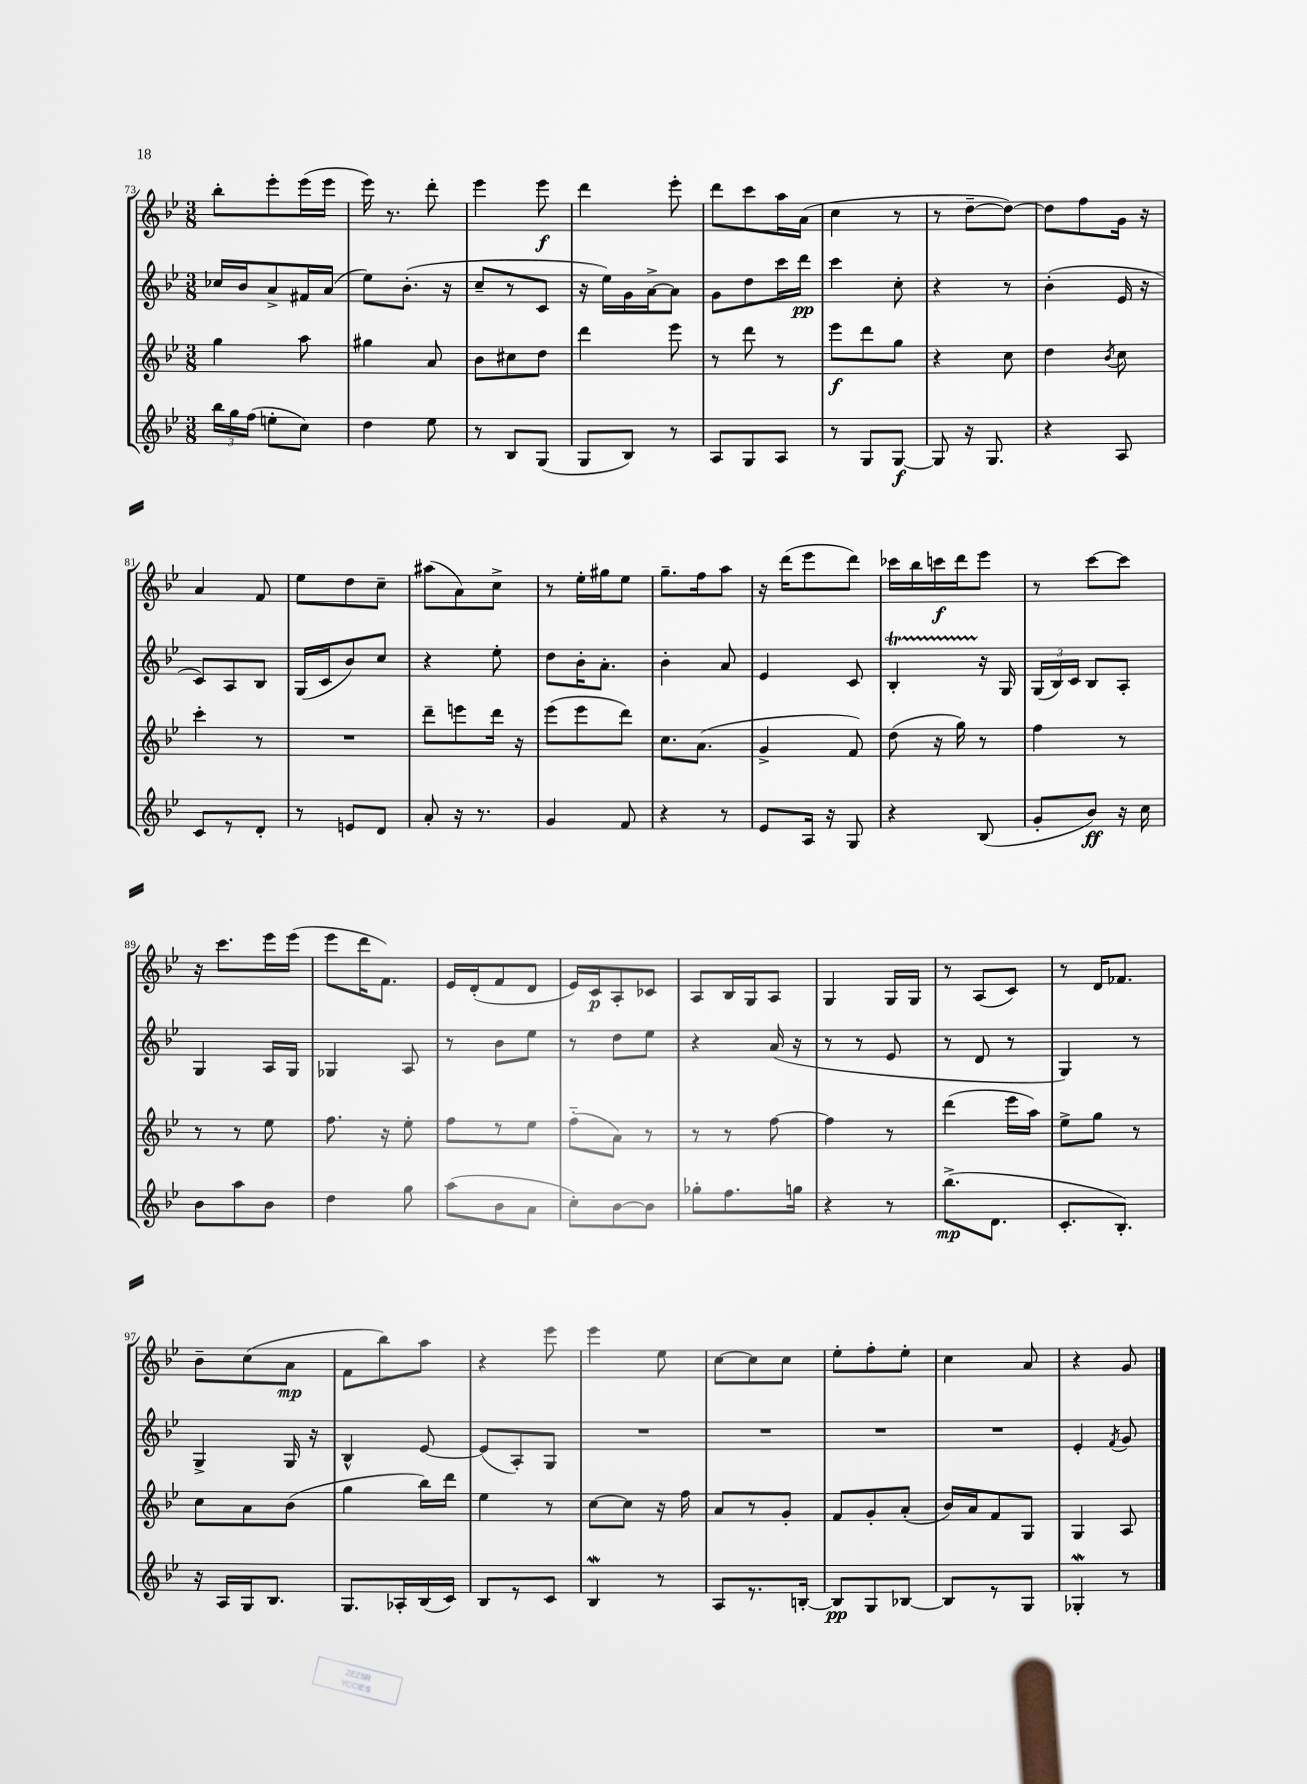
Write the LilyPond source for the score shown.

<<
\new StaffGroup <<
\new Staff = "s0" {
    \clef treble \key bes \major \numericTimeSignature \time 3/8
    \autoBeamOff bes''8[-. ees'''8-. ees'''16( ees'''16] |
    ees'''16) r8. d'''8-. |
    ees'''4 ees'''8\f |
    d'''4 ees'''8-. |
    d'''8[ c'''8 a''16 a'16]( |
    c''4 r8 |
    r8 d''8[~-- d''8]~) |
    d''8[ f''8 g'16] r16 |
    a'4 f'8 |
    ees''8[ d''8 c''8]-- |
    ais''8[( a'8) c''8]-> |
    r8 ees''16[-. gis''16 ees''8] |
    g''8.[-- f''16 a''8] |
    r16 d'''16[( ees'''8 d'''8]) |
    ces'''16[ bes''16 c'''16\f d'''16 ees'''8] |
    r8 c'''8[~ c'''8] |
    r16 c'''8.[ ees'''16 ees'''16]( |
    ees'''8[ d'''16 f'8.]) |
    ees'16[ d'16-.( f'8 d'8] |
    ees'16[) c'16\p a8-. ces'8] |
    a8[ bes16 g16 a8] |
    g4 g16[ g16] |
    r8 a8[( c'8]) |
    r8 d'16[ fes'8.] |
    bes'8[-- c''8( a'8]\mp |
    f'8[ bes''8) a''8] |
    r4 ees'''8 |
    ees'''4 ees''8 |
    c''8[~ c''8 c''8] |
    ees''8[-. f''8-. ees''8]-. |
    c''4 a'8 |
    r4 g'8 \bar "|." |
}
\new Staff = "s1" {
    \clef treble \key bes \major \numericTimeSignature \time 3/8
    \autoBeamOff ces''16[ bes'16 a'8-> fis'16 a'16]( |
    ees''8[) bes'8.]-.( r16 |
    c''8[-- r8 c'8] |
    r16 ees''16[) g'16 a'16~-> a'8] |
    g'8[ d''8 c'''16 d'''16]\pp |
    c'''4 c''8-. |
    r4 r8 |
    bes'4-.( ees'16 r16 |
    c'8[) a8 bes8] |
    g16[( c'16 bes'8) c''8] |
    r4 ees''8-. |
    d''8[ bes'16-. a'8.]-. |
    bes'4-. a'8 |
    ees'4 c'8 |
    bes4-.\startTrillSpan r16\stopTrillSpan g16 |
    \tuplet 3/2 { g16[( bes16) c'16] } bes8[ a8]-. |
    g4 a16[ g16] |
    ges4 a8 |
    r8 bes'8[ ees''8] |
    r8 d''8[ ees''8] |
    r4 a'16( r16 |
    r8 r8 ees'8 |
    r8 d'8 r8 |
    g4) r8 |
    g4-> g16 r16 |
    bes4-^ ees'8~ |
    ees'8[( a8-.) g8] |
    R4. |
    R4. |
    R4. |
    R4. |
    ees'4-. \acciaccatura { f'8 } g'8 \bar "|." |
}
\new Staff = "s2" {
    \clef treble \key bes \major \numericTimeSignature \time 3/8
    \autoBeamOff g''4 a''8 |
    gis''4 a'8 |
    bes'8[ cis''8 d''8] |
    d'''4 ees'''8 |
    r8 d'''8 r8 |
    ees'''8[\f d'''8 g''8] |
    r4 c''8 |
    d''4 \acciaccatura { bes'8 } c''8 |
    c'''4-. r8 |
    R4. |
    d'''8[-- e'''8 d'''16] r16 |
    ees'''8[( ees'''8 d'''8]) |
    c''8.[ a'8.]( |
    g'4-> f'8) |
    d''8( r16 g''16) r8 |
    f''4 r8 |
    r8 r8 ees''8 |
    f''8. r16 ees''8-. |
    f''8[ r8 ees''8] |
    f''8[-_( a'8]) r8 |
    r8 r8 f''8~ |
    f''4 r8 |
    d'''4( ees'''16[ a''16]) |
    ees''8[-> g''8] r8 |
    c''8[ a'8 bes'8]( |
    g''4 bes''16[) d'''16] |
    ees''4 r8 |
    c''8[~ c''8] r16 f''16 |
    a'8[ r8 g'8]-. |
    f'8[ g'8-. a'8]-.( |
    bes'16[) a'16 f'8 g8] |
    g4 a8 \bar "|." |
}
\new Staff = "s3" {
    \clef treble \key bes \major \numericTimeSignature \time 3/8
    \autoBeamOff \tuplet 3/2 { bes''16[ g''16 f''16]( } e''8[-. c''8]) |
    d''4 ees''8 |
    r8 bes8[ g8]( |
    g8[ bes8]) r8 |
    a8[ g8 a8] |
    r8 g8[ g8]~\f |
    g8 r16 g8. |
    r4 a8 |
    c'8[ r8 d'8]-. |
    r8 e'8[ d'8] |
    a'8-. r16 r8. |
    g'4 f'8 |
    r4 r8 |
    ees'8[ a16] r16 g8 |
    r4 bes8( |
    g'8[-. bes'8]\ff) r16 c''16 |
    bes'8[ a''8 bes'8] |
    d''4 g''8 |
    a''8[( bes'8 a'8] |
    c''8[-.) bes'8~ bes'8] |
    ges''8[-. f''8. g''16] |
    r4 r8 |
    bes''8.[->\mp( d'8.] |
    c'8.[-. bes8.]-.) |
    r16 a16[ g16 bes8.] |
    g8.[ aes16-. bes16( c'16]) |
    bes8[ r8 c'8] |
    bes4\mordent r8 |
    a8[ r8. b16]~-. |
    b8[\pp g8 bes8]~ |
    bes8[ r8 g8] |
    ges4-.\mordent r8 \bar "|." |
}
>>
>>
\layout { \context { \Score currentBarNumber = #73 } }
